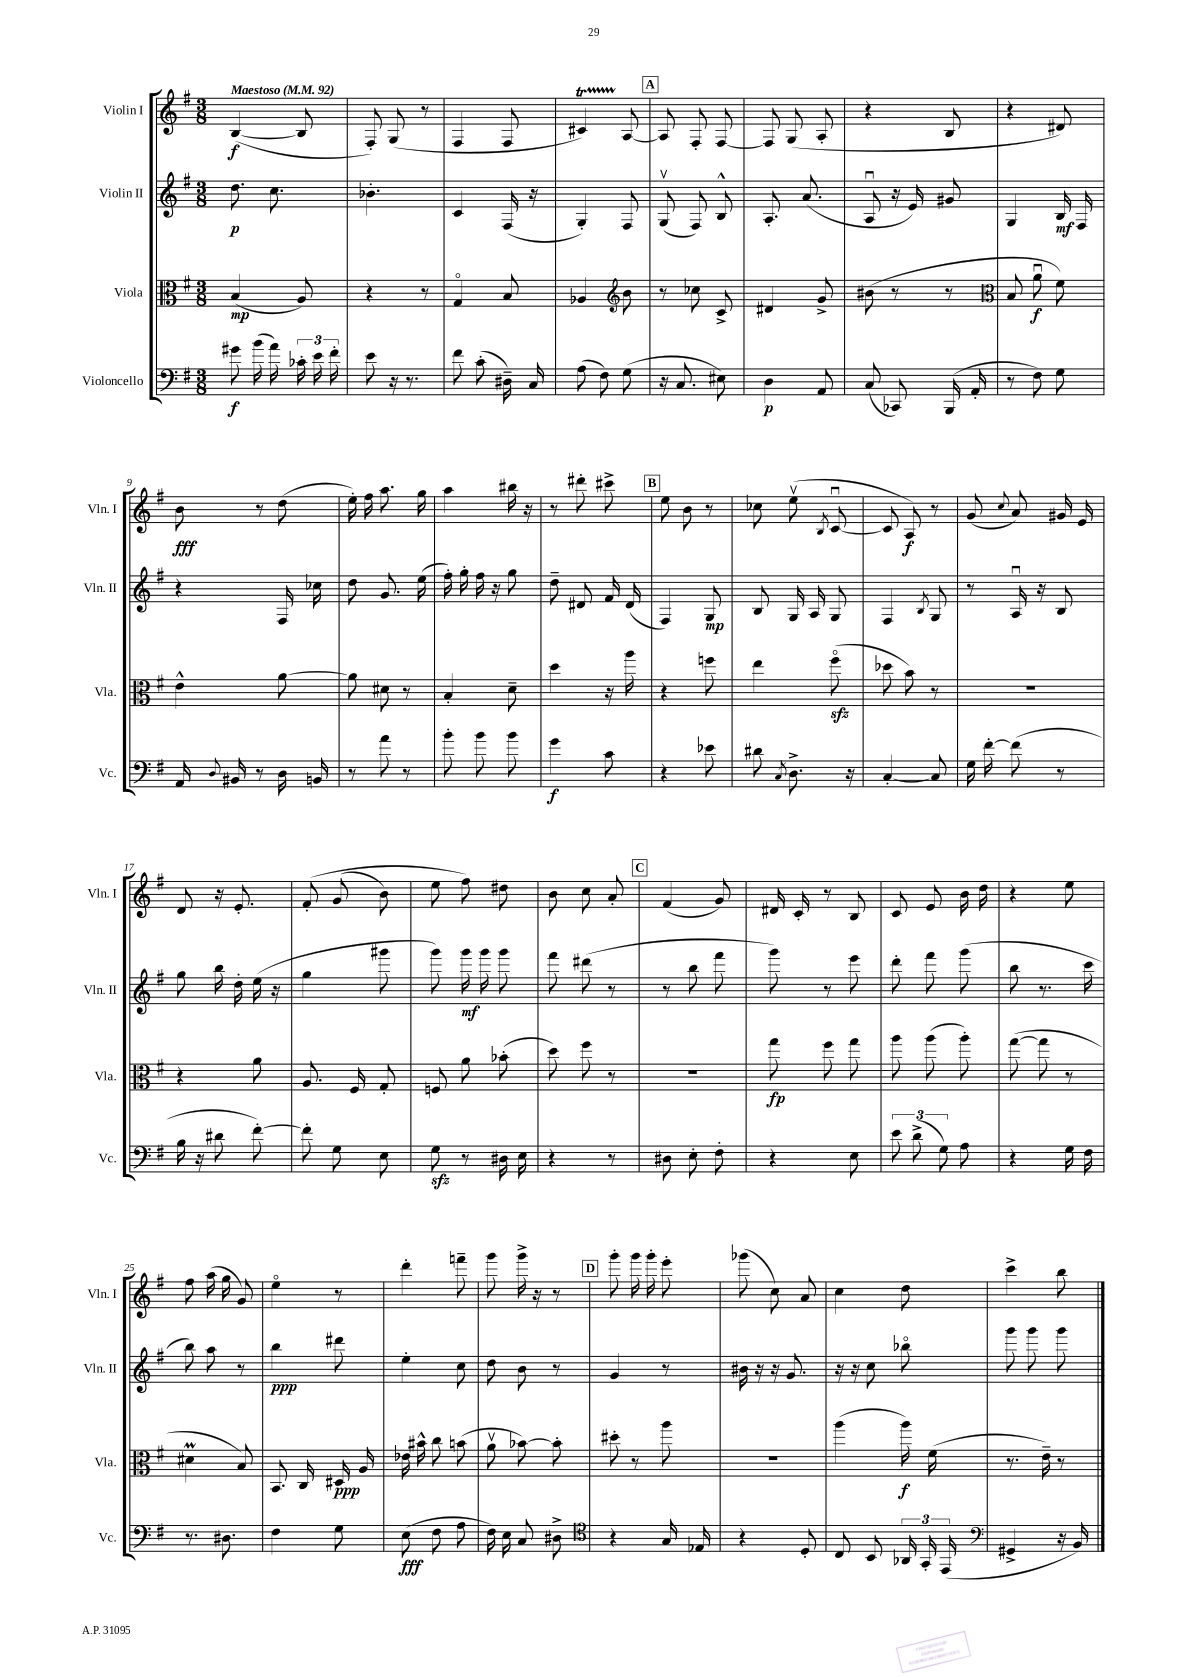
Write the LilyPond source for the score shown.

<<
\new StaffGroup <<
\new Staff = "s0" \with { instrumentName = "Violin I" shortInstrumentName = "Vln. I" } {
    \clef treble \key g \major \numericTimeSignature \time 3/8 \tempo "Maestoso" 4 = 92
    \autoBeamOff b4~\f( b8 |
    fis8-.) g8( r8 |
    fis4 fis8 |
    cis'4\startTrillSpan) a8~\stopTrillSpan |
    \mark \markup { \box "A" } a8 fis8-. fis8~ |
    fis8 g8( a8-. |
    r4 b8 |
    r4 dis'8) |
    b'8\fff r8 d''8( |
    e''16-.) fis''16 a''8. g''16 |
    a''4 bis''16 r16 |
    r8 dis'''8-. cis'''8-> |
    \mark \markup { \box "B" } e''8 b'8 r8 |
    ces''8 e''8\upbow( \acciaccatura { b8 } c'8~\downbow |
    c'8 a8\f) r8 |
    g'8( \appoggiatura { c''8 } a'8) gis'16 e'16 |
    d'8 r16 e'8.-. |
    fis'8-.\( g'8( b'8) |
    e''8 fis''8\) dis''8 |
    b'8 c''8 a'8-. |
    \mark \markup { \box "C" } fis'4( g'8) |
    dis'16 c'16-. r8 b8 |
    c'8 e'8 b'16 d''16 |
    r4 e''8 |
    fis''8 a''16( g''16 g'8) |
    e''4\flageolet r8 |
    d'''4-. f'''8-- |
    g'''8 g'''16-> r16 r8 |
    \mark \markup { \box "D" } g'''8-. g'''16 g'''16-. e'''8-. |
    ges'''8( c''8) a'8 |
    c''4 d''8 |
    c'''4-> b''8 \bar "|." |
}
\new Staff = "s1" \with { instrumentName = "Violin II" shortInstrumentName = "Vln. II" } {
    \clef treble \key g \major \numericTimeSignature \time 3/8
    \autoBeamOff d''8.\p c''8. |
    bes'4.-. |
    c'4 fis16( r16 |
    g4-.) fis8 |
    \mark \markup { \box "A" } g8\upbow( fis8) b8-^ |
    a8.-. a'8.( |
    a8\downbow r16 e'16) gis'8 |
    g4 b16\mf fis16 |
    r4 fis16 ces''16 |
    d''8 g'8. e''16( |
    fis''16-.) g''16-. fis''16 r16 g''8 |
    d''8-- dis'8 fis'16 dis'16( |
    \mark \markup { \box "B" } fis4) g8\mp |
    b8 g16 a16 g8 |
    fis4 \acciaccatura { b8 } g8 |
    r8 a16\downbow r16 b8 |
    g''8 b''16 d''16-. e''16( r16 |
    g''4 gis'''8 |
    g'''8) g'''16\mf g'''16 g'''8 |
    fis'''8 dis'''8( r8 |
    \mark \markup { \box "C" } r8 b''8 fis'''8 |
    g'''8) r8 e'''8 |
    d'''8-. fis'''8 g'''8( |
    b''8 r8. c'''16 |
    b''8) a''8 r8 |
    b''4\ppp dis'''8 |
    e''4-. c''8 |
    d''8 b'8 r8 |
    \mark \markup { \box "D" } g'4 r8 |
    bis'16 r16 r16 g'8. |
    r16 r16 c''8 bes''8\flageolet |
    g'''8 g'''8 g'''8 \bar "|." |
}
\new Staff = "s2" \with { instrumentName = "Viola" shortInstrumentName = "Vla." } {
    \clef alto \key g \major \numericTimeSignature \time 3/8
    \autoBeamOff b4\mp( a8) |
    r4 r8 |
    g4\flageolet b8 |
    aes4 \clef treble b'8 |
    \mark \markup { \box "A" } r8 ces''8 c'8-> |
    dis'4 g'8-> |
    bis'8( r8 r8 |
    \clef alto b8 a'8\downbow\f fis'8) |
    e'4-^ a'8~ |
    a'8 dis'8 r8 |
    b4-. d'8-- |
    d''4 r16 a''16 |
    \mark \markup { \box "B" } r4 f''8 |
    e''4 fis''8\flageolet\sfz( |
    des''8 b'8) r8 |
    R4. |
    r4 a'8 |
    a8. fis16 g8-. |
    f8 a'8 bes'8-.( |
    d''8) fis''8 r8 |
    \mark \markup { \box "C" } R4. |
    g''8\fp fis''8 g''8 |
    a''8 a''8( a''8-.) |
    g''8~( g''8 r8 |
    dis'4\prall b8) |
    b,8. c16 dis16\ppp a16 |
    ees'16 bis'16-^ c''8 b'8( |
    a'8\upbow bes'8~) bes'8-. |
    \mark \markup { \box "D" } dis''8-. r8 a''8 |
    R4. |
    a''4( a''16\f) fis'16( |
    r8. e'16--) r8 \bar "|." |
}
\new Staff = "s3" \with { instrumentName = "Violoncello" shortInstrumentName = "Vc." } {
    \clef bass \key g \major \numericTimeSignature \time 3/8
    \autoBeamOff gis'8\f b'16( a'16) \tuplet 3/2 { ces'16-. e'16 fis'16-. } |
    e'8 r16 r8. |
    fis'8 c'8-.( dis16--) c16 |
    a8( fis8) g8( |
    \mark \markup { \box "A" } r16 c8. eis8) |
    d4\p a,8 |
    c8( ces,8) b,,16( a,16-. |
    r8 fis8) g8 |
    a,16 \appoggiatura { d8 } bis,16 r8 d16 b,16 |
    r8 a'8 r8 |
    b'8-. b'8 b'8 |
    g'4\f c'8 |
    \mark \markup { \box "B" } r4 ees'8 |
    dis'8 \acciaccatura { c8 } d8.-> r16 |
    c4~-. c8 |
    g16 fis'16~-. fis'8( r8 |
    b16 r16 dis'8 fis'8~-.) |
    fis'8-. g8 e8 |
    g8\sfz r8 dis16 e16 |
    r4 r8 |
    \mark \markup { \box "C" } dis8 e8-. fis8-. |
    r4 e8 |
    \tuplet 3/2 { e'8 d'8->( g8) } a8 |
    r4 g16 fis16 |
    r8. dis8. |
    fis4 g8 |
    e8\fff( fis8 a8 |
    fis16) e16 c8 dis8-> |
    \mark \markup { \box "D" } \clef tenor r4 g16 ees16 |
    r4 d8-. |
    c8 b,8 \tuplet 3/2 { aes,16 g,16-. e,16( } |
    \clef bass gis,4-> r16 b,16) \bar "|." |
}
>>
>>
